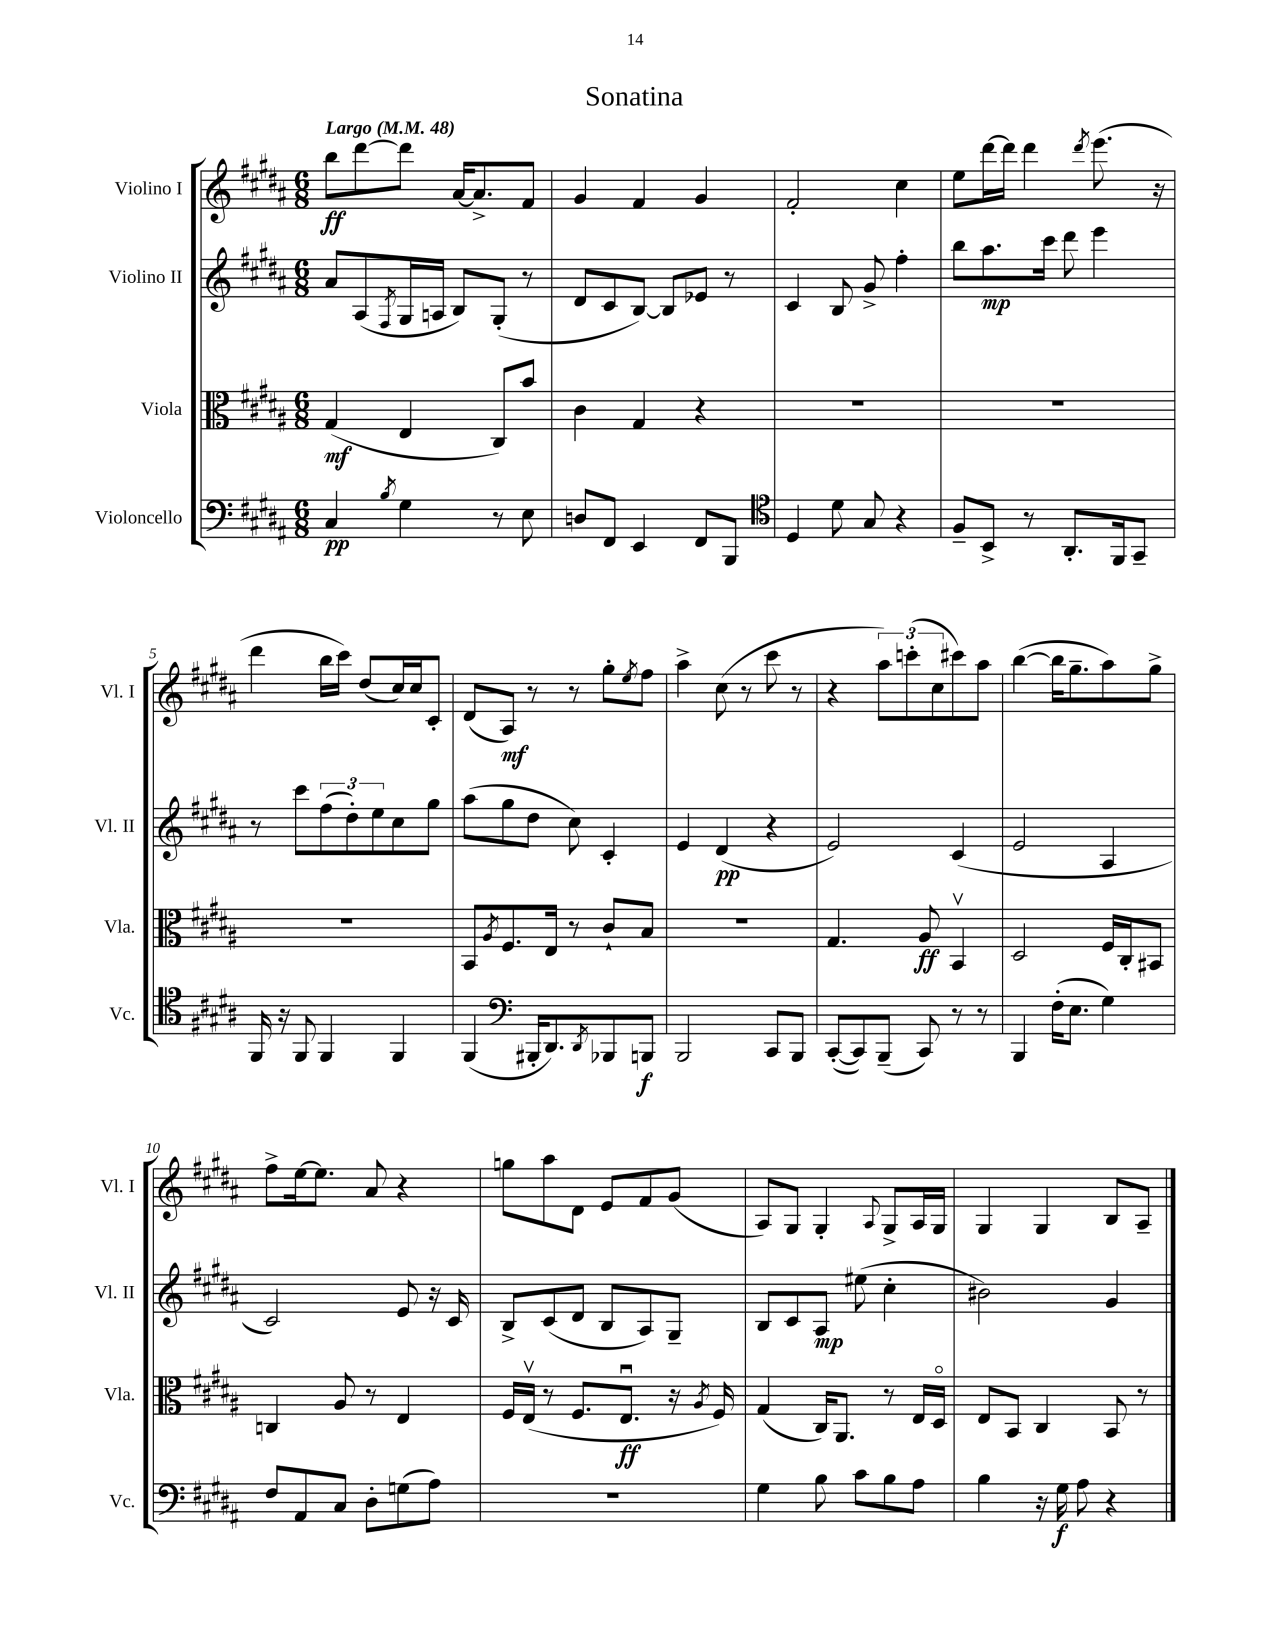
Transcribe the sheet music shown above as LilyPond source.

\header { title = "Sonatina" }
<<
\new StaffGroup <<
\new Staff = "s0" \with { instrumentName = "Violino I" shortInstrumentName = "Vl. I" } {
    \clef treble \key b \major \numericTimeSignature \time 6/8 \tempo "Largo" 4 = 48
    b''8\ff dis'''8~ dis'''8 ais'16~ ais'8.-> fis'8 |
    gis'4 fis'4 gis'4 |
    fis'2-. cis''4 |
    e''8 dis'''16~ dis'''16 dis'''4 \acciaccatura { dis'''8 } e'''8.( r16 |
    dis'''4 b''16 cis'''16) dis''8( cis''16) cis''16 cis'8-. |
    dis'8( ais8\mf) r8 r8 gis''8-. \acciaccatura { e''8 } fis''8 |
    ais''4-> cis''8( r8 cis'''8 r8 |
    r4 \tuplet 3/2 { ais''8) c'''8-.( cis''8 } cis'''8) ais''8 |
    b''4~( b''16 gis''8.-- ais''8) gis''8-> |
    fis''8-> e''16~ e''8. ais'8 r4 |
    g''8 ais''8 dis'8 e'8 fis'8 gis'8( |
    ais8) gis8 gis4-. \appoggiatura { ais8 } gis8-> ais16 gis16 |
    gis4 gis4 b8 ais8-- \bar "|." |
}
\new Staff = "s1" \with { instrumentName = "Violino II" shortInstrumentName = "Vl. II" } {
    \clef treble \key b \major \numericTimeSignature \time 6/8
    ais'8 ais8( \acciaccatura { fis8 } gis16 a16 b8) gis8-.( r8 |
    dis'8 cis'8 b8~) b8 ees'8 r8 |
    cis'4 b8 gis'8-> fis''4-. |
    b''8 ais''8.\mp cis'''16 dis'''8 e'''4 |
    r8 cis'''8 \tuplet 3/2 { fis''8( dis''8-.) e''8 } cis''8 gis''8 |
    ais''8( gis''8 dis''8 cis''8) cis'4-. |
    e'4 dis'4\pp( r4 |
    e'2) cis'4( |
    e'2 ais4 |
    cis'2) e'8 r16 cis'16 |
    b8-> cis'8( dis'8 b8 ais8) gis8-- |
    b8 cis'8 ais8\mp eis''8( cis''4-. |
    bis'2) gis'4 \bar "|." |
}
\new Staff = "s2" \with { instrumentName = "Viola" shortInstrumentName = "Vla." } {
    \clef alto \key b \major \numericTimeSignature \time 6/8
    gis4\mf( e4 cis8) b'8 |
    cis'4 gis4 r4 |
    R2. |
    R2. |
    R2. |
    b,8 \acciaccatura { ais8 } fis8. e16 r8 cis'8-! b8 |
    R2. |
    gis4. ais8\ff b,4\upbow |
    dis2 fis16 cis16-. bis,8 |
    c4 ais8 r8 e4 |
    fis16 e16\upbow( r8 fis8. e8.\downbow\ff r16 \acciaccatura { ais8 } fis16) |
    gis4( cis16) ais,8. r8 e16 dis16\flageolet |
    e8 b,8 cis4 b,8 r8 \bar "|." |
}
\new Staff = "s3" \with { instrumentName = "Violoncello" shortInstrumentName = "Vc." } {
    \clef bass \key b \major \numericTimeSignature \time 6/8
    cis4\pp \acciaccatura { b8 } gis4 r8 e8 |
    d8 fis,8 e,4 fis,8 b,,8 |
    \clef tenor dis4 dis'8 gis8 r4 |
    fis8-- b,8-> r8 ais,8.-. fis,16 gis,8-- |
    fis,16 r16 fis,8 fis,4 fis,4 |
    fis,4( \clef bass bis,,16-. dis,8.) \acciaccatura { dis,8 } bes,,8 b,,8\f |
    b,,2 cis,8 b,,8 |
    cis,8~-.( cis,8) b,,8--( cis,8) r8 r8 |
    b,,4 fis16-.( e8. gis4) |
    fis8 ais,8 cis8 dis8-. g8( ais8) |
    R2. |
    gis4 b8 cis'8 b8 ais8 |
    b4 r16 gis16\f ais8 r4 \bar "|." |
}
>>
>>
